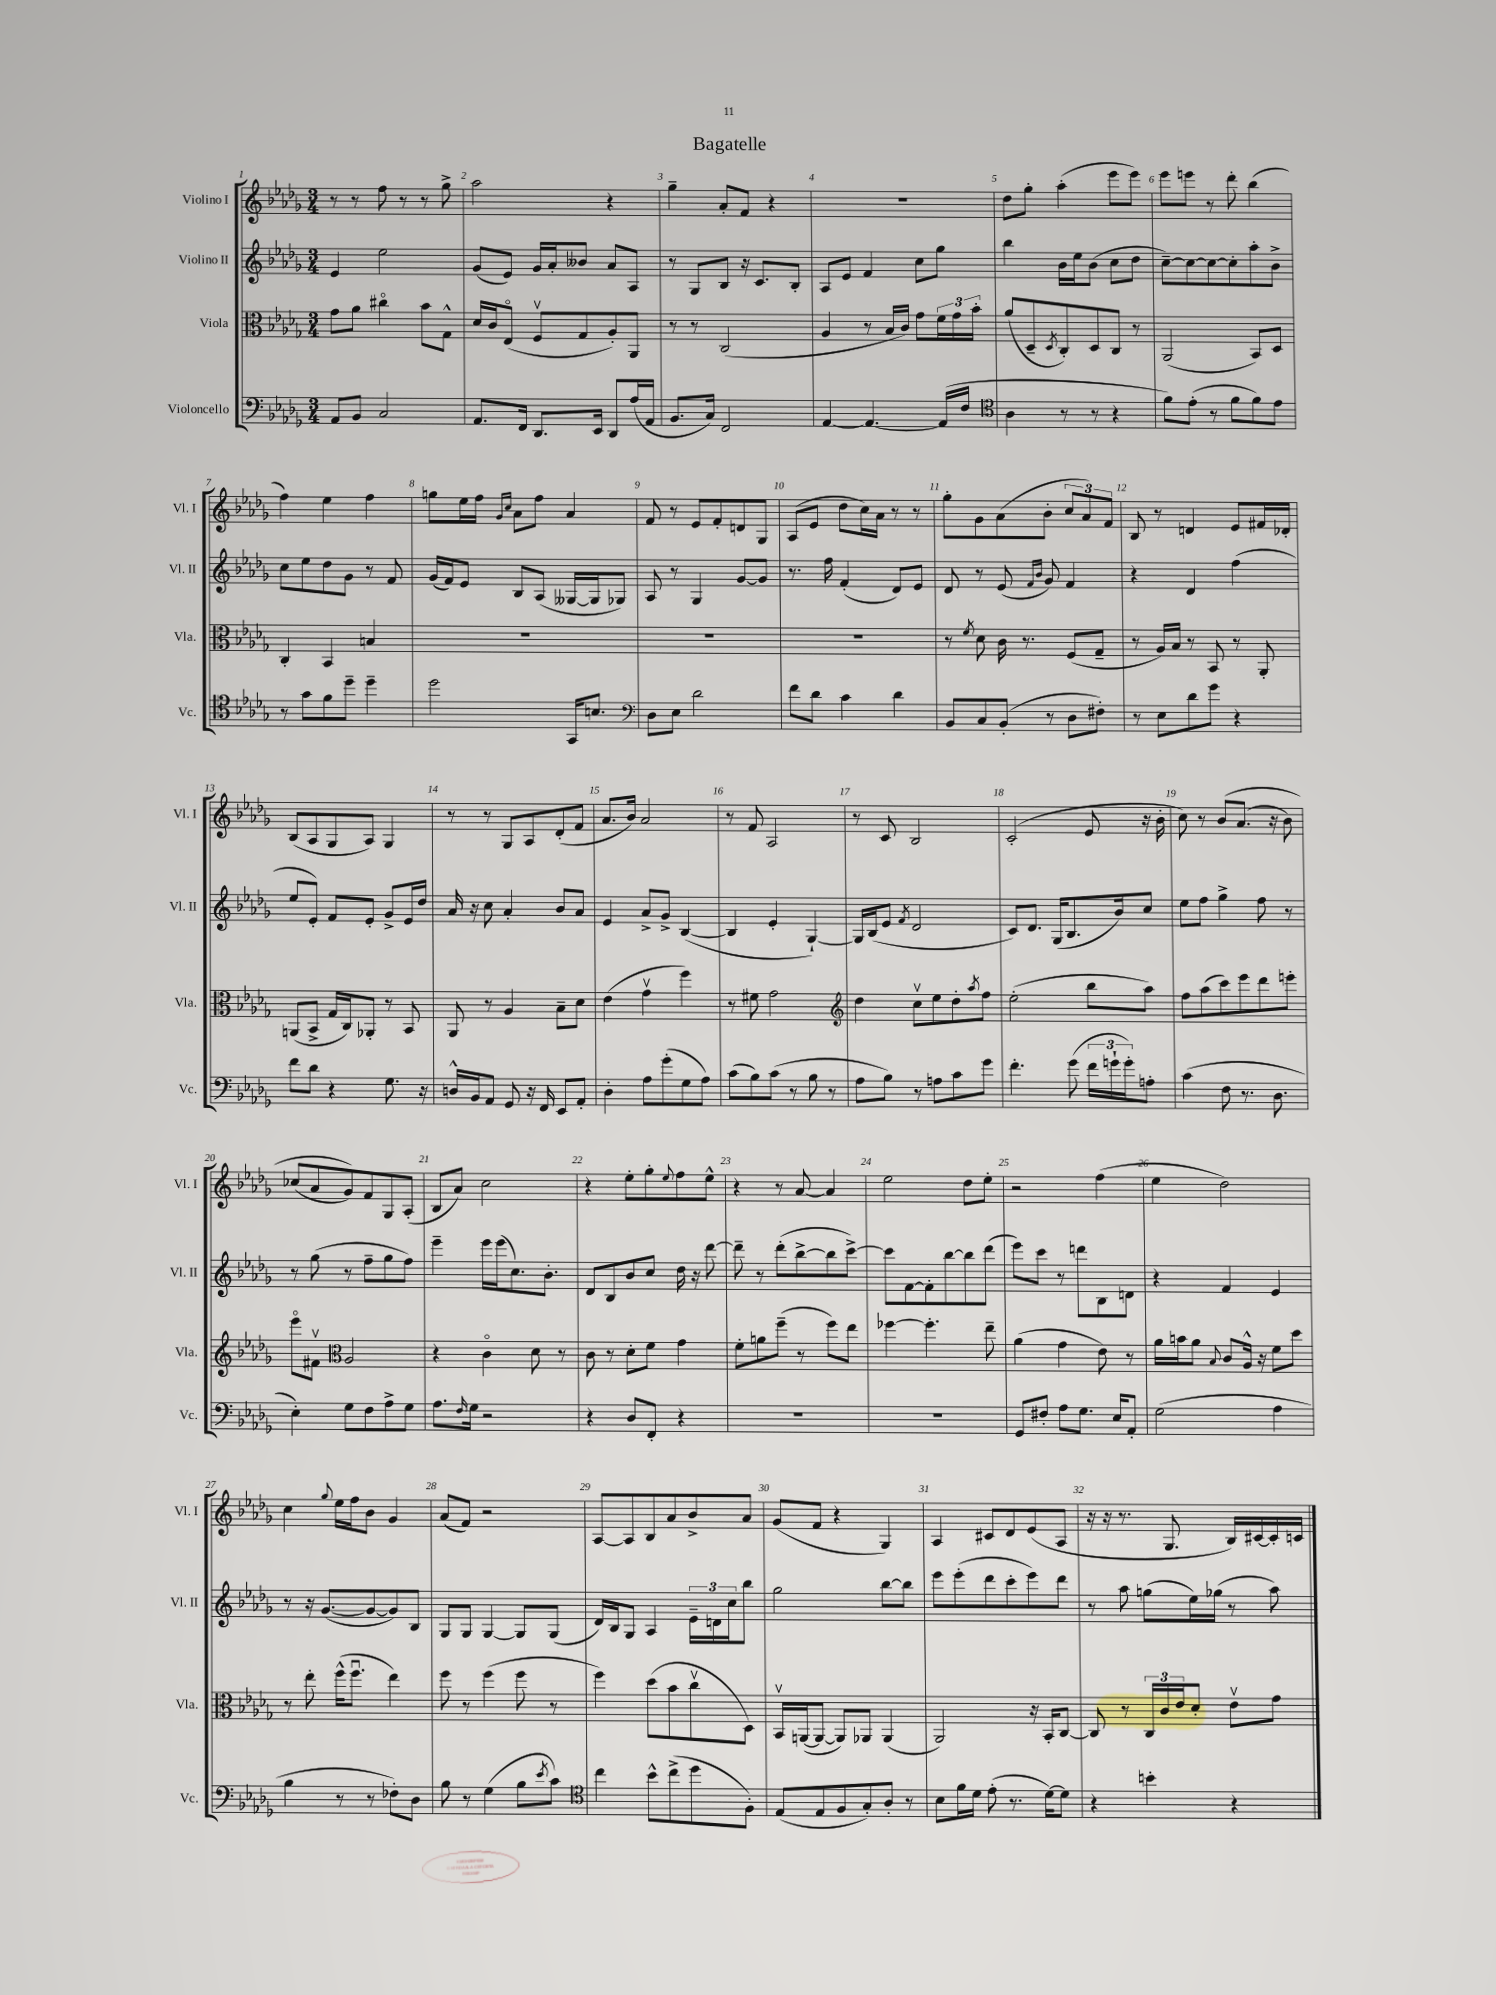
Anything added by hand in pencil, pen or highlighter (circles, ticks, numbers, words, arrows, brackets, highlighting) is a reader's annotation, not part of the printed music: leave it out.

**kern	**kern	**kern	**kern
*part4	*part3	*part2	*part1
*staff4	*staff3	*staff2	*staff1
*I"Violoncello	*I"Viola	*I"Violino II	*I"Violino I
*I'Vc.	*I'Vla.	*I'Vl. II	*I'Vl. I
*clefF4	*clefC3	*clefG2	*clefG2
*k[b-e-a-d-g-]	*k[b-e-a-d-g-]	*k[b-e-a-d-g-]	*k[b-e-a-d-g-]
*M3/4	*M3/4	*M3/4	*M3/4
=1	=1	=1	=1
8AA-/L	8g-\L	4e-/	8r
8BB-/J	8a-\J	.	8r
2C/	4cc#X\	2ee-\	8ff\
.	.	.	8r
.	8b-\L	.	8r
.	8G-^^\J	.	8gg-^\
=2	=2	=2	=2
8.AA-/L	16d-/LL	(8g-/L	2aa-\
.	16c/J	.	.
.	(8E-/J	8e-/J)	.
16FF/Jk	.	.	.
8.DD-/L	8Fv/L	16g-/LL	.
.	.	16a-'/J	.
.	8G-/	8b--X/J	.
16EE-/Jk	.	.	.
8DD-/L	8A-'/)	8a-/L	4r
(16A-/L	8AA-/J	8A-/J	.
16AA-/JJ	.	.	.
=3	=3	=3	=3
8.BB-/L	8r	8r	4gg-~\
.	8r	8G-/L	.
16C/Jk)	.	.	.
2FF/	(2C/	8B-/J	8a-'/L
.	.	16r	8f/J
.	.	8.c/L	.
.	.	.	4r
.	.	8B-'/J	.
=4	=4	=4	=4
[4AA-/	4A-/	8A-/L	2.r
.	.	8e-/J	.
4.AA-/_	8r	4f/	.
.	16B-/LL	.	.
.	16c/JJ)	.	.
.	8g-\L	8cc\L	.
(16AA-/LL]	24f\L	8gg-\J	.
.	24g-\	.	.
16F/JJ	.	.	.
.	24b-'\JJ	.	.
=5	=5	=5	=5
*clefC4	*	*	*
4A-\	(8a-/L	4bb-\	8dd-\L
.	8D-~/	.	8gg-'\J
.	8qD-/	.	.
8r	8C'/)	16b-\LL	(4aa-'\
.	.	16ee-\J	.
8r	8D-/	(8b-\J	.
4r	8C/J	8cc\L	8eee-\L
.	8r	8dd-\J	8eee-\J)
=6	=6	=6	=6
8f\L)	(2AA-/	[8cc~\L)	8eee-\L
(8e-'\J	.	8cc\_	8eeen\J
8r	.	8cc\_	8r
8f\L	.	8cc'\]	8ddd-'\
8f\)	8BB-/L)	8aa-'\	(4bb-\
8e-\J	8D-/J	8b-^\J	.
!!LO:LB:g=z
=7	=7	=7	=7
8r	4C'/	8cc\L	4ff\)
8g-\L	.	8ee-\	.
8f\	4BB-/	8dd-\	4ee-\
8dd-~\J	.	8g-\J	.
4dd-~\	4Bn/	8r	4ff\
.	.	8f/	.
=8	=8	=8	=8
2dd-\	2.r	(16g-/LL	8ggn\L
.	.	16f/J)	.
.	.	8e-/J	16ee-\L
.	.	.	16ff\JJ
.	.	.	16qqg-/LL
.	.	.	16qqcc/JJ
.	.	8B-/L	8a-\L
.	.	(8A-/J	8ff\J
16GG-/KL	.	[16G--X/LL	4a-/
8.Bn/J	.	16G--/J]	.
.	.	8G-X/J)	.
=9	=9	=9	=9
*clefF4	*	*	*
8D-\L	2.r	8A-/	8f/
8E-\J	.	8r	8r
2d-\	.	4G-/	8e-/L
.	.	.	8f'/
.	.	[8g-/L	8dn/
.	.	8g-/J]	8G-/J
=10	=10	=10	=10
8f\L	2.r	8.r	(8A-/L
8d-\J	.	.	8e-/J
.	.	16ff\	.
4c\	.	(4f'/	8dd-\L
.	.	.	16cc\L)
.	.	.	16a-\JJ
4d-\	.	8d-/L)	8r
.	.	8e-/J	8r
=11	=11	=11	=11
8BB-/L	8r	8d-/	8gg-'\L
.	8qf/	.	.
8C/	8d-\	8r	8g-\
(8BB-'/J	16c\	(8e-/	(8a-\
.	8.r	.	.
.	.	16qqf/LL	.
.	.	16qqb-/JJ	.
8r	.	8g-/)	8b-'\J
8D-\L	(8F/L	4f/	12cc/L
.	.	.	12a-/)
8F#X'\J)	8G-~/J	.	.
.	.	.	12f/J
=12	=12	=12	=12
8r	8r	4r	8B-/
8E-\L	16A-/LL)	.	8r
.	16B-/JJ	.	.
8d-\	8r	4d-/	4dn/
8g-\J	8BB-/	.	.
4r	8r	(4ff\	8e-/L
.	8AA-'/	.	16f#X/L
.	.	.	16d-X'/JJ
!!LO:LB:g=z
=13	=13	=13	=13
8f\L	(8AAn/L	8ee-/L	(8B-/L
8d-\J	8BB-^/J	8e-'/J)	8A-/
4r	16G-/LL	8f/L	8G-/
.	16C/J)	.	.
.	8AA-X'/J	8e-'/J	8A-/J)
8.G-\	8r	8g-^/L	4G-/
.	8BB-/	16e-/L	.
16r	.	16dd-/JJ	.
=14	=14	=14	=14
16Dn^^/LL	8AA-/	16a-/	8r
16BB-/J	.	16r	.
8AA-/J	8r	8cc\	8r
8GG-/	4A-/	4a-'/	8G-/L
16r	.	.	8A-/
16FF/	.	.	.
8EE-/L	8B-~\L	8b-/L	(8d-'/
8AA-'/J	8d-\J	8a-/J	8f/J
=15	=15	=15	=15
4D-'\	(4e-\	4e-/	8.a-/L
.	.	.	16b-/Jk)
8A-\L	4g-v\	8a-^/L	2a-/
(8g-'\	.	8g-^/J	.
8G-\	4ff\)	([4B-/	.
8A-\J)	.	.	.
=16	=16	=16	=16
(8c\L	8r	4B-/]	8r
8B-\)	8f#X\	.	8f/
(8c\J	2g-\	4e-'/	2A-/
8r	.	.	.
8B-\	.	[4G-`/)	.
8r	.	.	.
=17	=17	=17	=17
*	*clefG2	*	*
8A-\L	4dd-\	16G-/LL]	8r
.	.	(16B-/J	.
8B-\J)	.	8e-/J	8c/
.	.	8qf/	.
8r	8ccv\L	2d-/	2B-/
8An\L	8ee-\	.	.
8c\	8dd-'\	.	.
.	8qaa-/	.	.
8g-\J	8ff\J	.	.
=18	=18	=18	=18
4.f'\	(2ee-'\	8c/L)	(2c'/
.	.	8.d-/J	.
.	.	(16G-/KL	.
(8g-\	.	8.B-/	.
24f\LL	8bb-\L	.	8e-/
24gn`\	.	.	.
.	.	16b-/k)	.
24g'\J)	.	.	.
8An'\J	8aa-\J)	8cc/J	16r
.	.	.	16b-'\
=19	=19	=19	=19
(4c\	8ff\L	8ee-\L	8cc\)
.	(8aa-\	8ff\J	8r
8F\	8ccc\)	4gg-^\	(8b-/L
8.r	8eee-\	.	(8.a-/J
.	8ddd-\	8ff\	.
8.D-\	.	.	16r
.	8eeen'\J	8r	8b-\)
!!LO:LB:g=z
=20	=20	=20	=20
4E-'\)	8eee-\L	8r	(8cc-X/L
.	8f#Xv\J	(8gg-\	8a-/
*	*clefC3	*	*
8G-\L	2A-/	8r	8g-/))
8F\	.	8ff~\L	8f/
8A-^\	.	8gg-\	8G-/
8G-\J	.	8ff\J)	(8A-'/J
=21	=21	=21	=21
8.A-\L	4r	4eee-~\	8B-/L
.	.	.	8a-/J)
16qqF/	.	.	.
16G-\Jk	.	.	.
2r	4c\	16eee-\LL	2cc\
.	.	(16eee-\J	.
.	.	8.cc\)	.
.	8d-\	.	.
.	.	8.b-'\J	.
.	8r	.	.
=22	=22	=22	=22
4r	8c\	8d-/L	4r
.	8r	8B-/	.
8D-/L	8d-'\L	8b-/	8ee-'\L
8FF'/J	8f\J	8cc/J	8gg-'\
.	.	.	8qqee-/
4r	4g-\	16dd-\	8ff\
.	.	16r	.
.	.	[8ddd-\	8ee-^^\J
=23	=23	=23	=23
2.r	8f'\L	8ddd-~\]	4r
.	8an\	8r	.
.	(8ff~\J	(8ddd-'\L	8r
.	8r	[8bb-^\	[8a-/
.	8ff\L)	8bb-\]	4a-/]
.	8ee-\J	[8ccc^\J)	.
=24	=24	=24	=24
2.r	[4ff-X\	8ccc\L]	2ee-\
.	.	[8f\	.
.	4.ff-'\]	8f'\]	.
.	.	[8bb-\	.
.	.	8bb-\]	8dd-\L
.	8ee-~\	(8ddd-\J	8ee-'\J
=25	=25	=25	=25
8GG-/L	(4a-\	8eee-\L)	2r
8F#X'/J	.	8ccc\J	.
8A-\L	4g-\	8r	.
8.G-\J	.	8dddn\L	.
.	8e-\)	8B-\	(4ff\
16E-/KL	.	.	.
8AA-'/J	8r	8dn\J	.
=26	=26	=26	=26
(2G-\	16a-\LL	4r	4ee-\
.	16bn\J	.	.
.	8a-\J	.	.
.	8qqB-/	.	.
.	8c/L	4f/	2dd-\)
.	16A-^^/Jk	.	.
.	16r	.	.
4A-\	8f\L	4e-/	.
.	8dd-\J	.	.
!!LO:LB:g=z
=27	=27	=27	=27
4B-\	8r	8r	4cc\
.	8ee-'\	16r	.
.	.	([8.g-/L	.
.	.	.	8qqgg-/
8r	(16ff^^\KL	.	16ee-\LL
.	8.ffu\J	.	16ff\J
8r	.	8g-/_	8b-\J
8F-X'\L)	4ee-\)	8g-/])	4g-/
8D-\J	.	8B-/J	.
=28	=28	=28	=28
8B-\	8ff\	8G-/L	(8a-/L
8r	8r	8G-/J	8f/J)
(4G-\	(4ff\	[4G-/	2r
8B-\L	8ff\	8G-/L]	.
8qe-/	.	.	.
8c\J)	8r	(8G-/J	.
=29	=29	=29	=29
*clefC4	*	*	*
4cc\	4ff\)	16d-/LL)	[8A-/L
.	.	16B-/J	.
.	.	8G-/J	8A-/]
8b-^^\L	(8dd-\L	4A-/	8B-/
(8cc^\	8b-\	.	8a-/
8dd-\	8ccv\	24e-~\LL	8b-^/
.	.	24dn\	.
.	.	24cc\J	.
8F'\J)	8D-\J)	8bb-\J	8a-/J
=30	=30	=30	=30
(8E-/L	16BB-v/LL	2gg-\	(8g-/L
.	([16AAn/J	.	.
8E-/	8AA/J_	.	8f/J
8F/	8AA/L])	.	4r
8G-'/)	8AA-X/J	.	.
8A-'/J	(4AA-/	[8bb-\L	4G-/)
8r	.	8bb-\J]	.
=31	=31	=31	=31
8B-\L	2AA-/)	8eee-\L	4A-/
16f\L	.	(8eee-'\	.
16d-\JJ	.	.	.
(8e-'\	.	8ddd-\	8c#X/L
8.r	.	8ccc'\	8d-/
.	16r	8eee-\)	(8e-/
[16d-\KL)	16BB-'/KL	.	.
8d-\J]	[8C/J	8ddd-\J	8A-/J
=32	=32	=32	=32
4r	8C/]	8r	16r
.	.	.	16r
.	8r	8aa-\	8.r
4bn'\	24C/LL	(8ggn\L	.
.	24c/	.	.
.	.	.	8.G-/
.	24e-/J	.	.
.	8d-'/J	16ee-\L)	.
.	.	(16gg-X\JJ	.
4r	8e-v\L	8r	16B-/LL)
.	.	.	[16c#X/
.	8g-\J	8aa-\)	16c#'/]
.	.	.	16cn/JJ
==	==	==	==
*-	*-	*-	*-
